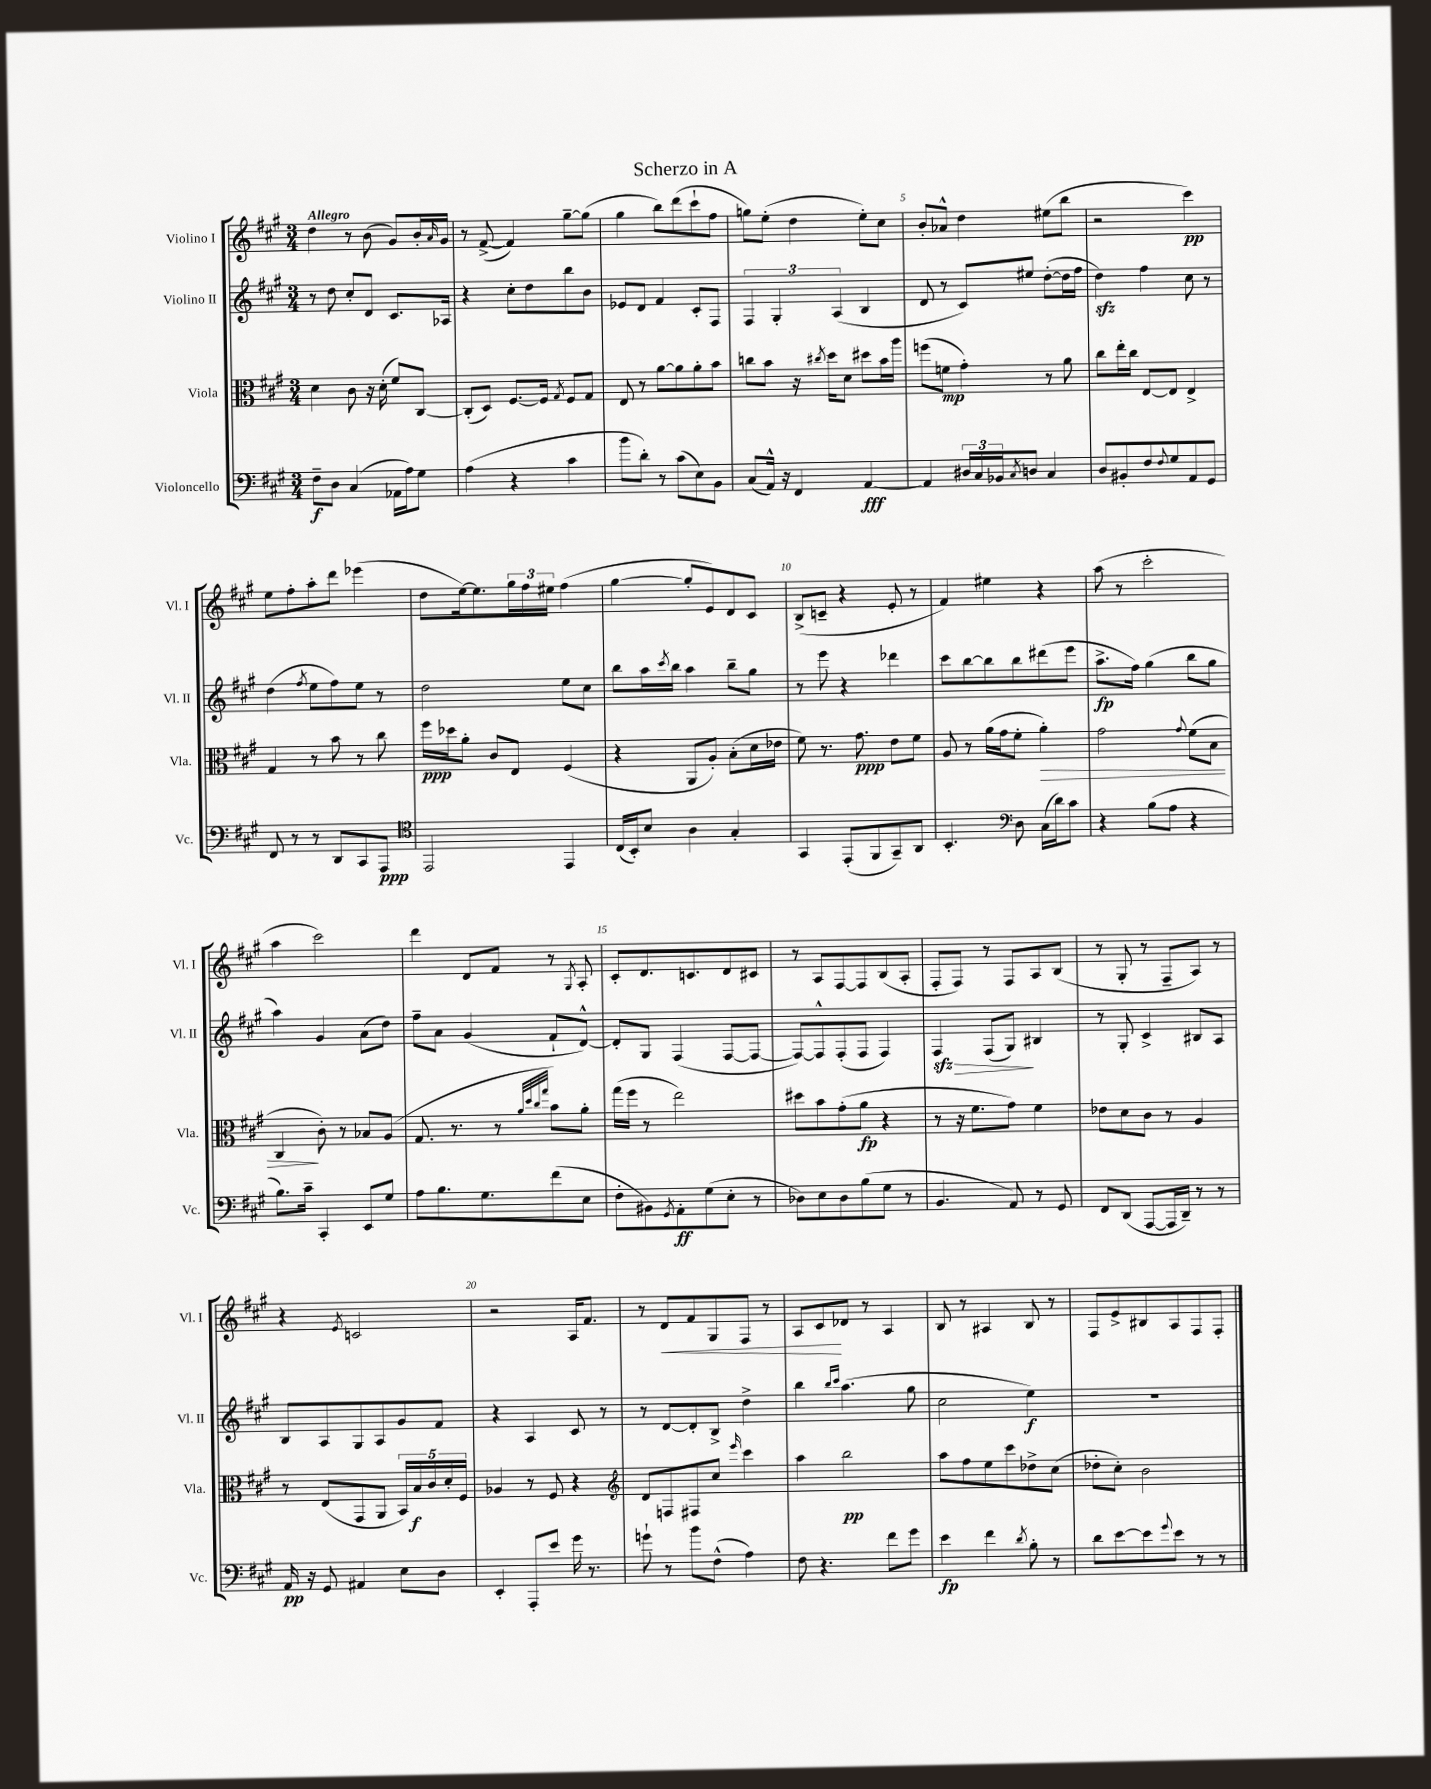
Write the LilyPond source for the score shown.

\header { title = "Scherzo in A" }
<<
\new StaffGroup <<
\new Staff = "s0" \with { instrumentName = "Violino I" shortInstrumentName = "Vl. I" } {
    \clef treble \key a \major \numericTimeSignature \time 3/4 \tempo "Allegro"
    d''4 r8 b'8( gis'8) b'16-. \grace { a'16 } gis'16 |
    r8 fis'8~->( fis'4) gis''8~-- gis''8( |
    gis''4 b''8) d'''8( cis'''8-! fis''8 |
    g''8) e''8-.( d''4 e''8-.) cis''8 |
    b'8-. aes'8-^ d''4 eis''8( b''8 |
    r2 cis'''4\pp) |
    e''8 fis''8-. a''8-. d'''8 ees'''4( |
    d''8 e''16~) e''8. \tuplet 3/2 { gis''16 fis''16 eis''16 } fis''4( |
    gis''4~ gis''8-. e'8) d'8 cis'8 |
    b8->( c'8-- r4 e'8-. r8 |
    fis'4) eis''4 r4 |
    a''8( r8 cis'''2-. |
    a''4 cis'''2) |
    d'''4 d'8 fis'8 r8 \acciaccatura { gis8 } a8-. |
    cis'8-. d'8. c'8. d'8 cis'8 |
    r8 a8 fis8~ fis8 b8( a8-. |
    fis8-. fis8) r8 fis8 a8 b8( |
    r8 gis8-. r8 fis8-- a8) r8 |
    r4 \acciaccatura { e'8 } c'2 |
    r2 a16 fis'8. |
    r8 d'8\< fis'8 gis8 fis8 r8 |
    a8 cis'8\! des'8 r8 a4 |
    b8 r8 ais4 b8 r8 |
    fis8 e'8-> bis8 a8 fis8 fis8-. \bar "|." |
}
\new Staff = "s1" \with { instrumentName = "Violino II" shortInstrumentName = "Vl. II" } {
    \clef treble \key a \major \numericTimeSignature \time 3/4
    r8 d''8 cis''8-. d'8 cis'8. aes16 |
    r4 cis''8-. d''8 b''8 b'8 |
    ees'8 d'8 fis'4 cis'8-. fis8 |
    \tuplet 3/2 { fis4 gis4-. a4( } b4 |
    d'8 r8 cis'8) eis''8 d''8~-.( d''16 fis''16 |
    d''4\sfz) fis''4 cis''8 r8 |
    d''4( \acciaccatura { fis''8 } e''8 fis''8) e''8 r8 |
    d''2 e''8 cis''8 |
    b''8 a''16 \acciaccatura { cis'''8 } b''16 a''4 b''8-- gis''8 |
    r8 e'''8 r4 des'''4 |
    cis'''8 b''8~ b''8 b''8 dis'''8( e'''8 |
    a''8.->\fp fis''16) gis''4( b''8 gis''8 |
    a''4) gis'4 a'8( d''8) |
    fis''8-- a'8 gis'4( fis'8-! d'8~-^) |
    d'8-. gis8 fis4( fis8~ fis8~ |
    fis8~) fis8-^ fis8-.( fis8 fis4) |
    fis4\sfz\> fis8( gis8\!) bis4 |
    r8 gis8-. cis'4-> bis8 a8 |
    b8 a8 gis8 a8 gis'8 fis'8 |
    r4 a4 cis'8 r8 |
    r8 d'8~ d'8-. b8-> d''4-> |
    b''4 \grace { b''16 cis'''16 } a''4.( gis''8 |
    cis''2 e''4\f) |
    r2. \bar "|." |
}
\new Staff = "s2" \with { instrumentName = "Viola" shortInstrumentName = "Vla." } {
    \clef alto \key a \major \numericTimeSignature \time 3/4
    d'4 cis'8 r16 d'16-.( fis'8) cis8~ |
    cis8-.( d8) fis8.~ fis16 \acciaccatura { gis8 } fis8 gis8 |
    e8 r8 a'8~ a'8 a'8-. b'8 |
    c''8 b'8 r16 \acciaccatura { cis''8 } d''16 d'8 dis''8 b'16 a''16 |
    f''8( f'8\mp gis'4-.) r8 a'8 |
    cis''8 e''16-. cis''16 e8~ e8 e4-> |
    gis4 r8 b'8 r8 cis''8 |
    fis''16\ppp des''16 a'8-. cis'8 e8 fis4( |
    r4 a,8 a8-.) b8-.( d'16 ees'16 |
    fis'8) r8. gis'8.\ppp e'8 fis'8 |
    a8 r8 a'16( gis'16 fis'8-. a'4-.\>) |
    gis'2 \appoggiatura { gis'8 } fis'8( b8 |
    cis4\! cis'8-.) r8 bes8 a8( |
    gis8. r8. r8 \grace { a'32 d''32 cis''32 gis''32 } b'8) a'8-. |
    gis''16( fis''16 r8 e''2) |
    dis''8 b'8 gis'8-.( a'8\fp r4 |
    r8 r16 fis'8. gis'8) fis'4 |
    ees'8 d'8 cis'8 r8 a4 |
    r8 e8( gis,8 a,8 \tuplet 5/4 { b,16) b16\f cis'16 d'16-. fis16 } |
    aes4 r8 fis8 r4 |
    \clef treble d'8 f8 fis8 cis''8 \grace { e'''16 } cis'''4 |
    a''4 b''2\pp |
    a''8 fis''8 e''8 cis'''8 des''8-> cis''8( |
    des''8-. cis''8-.) b'2 \bar "|." |
}
\new Staff = "s3" \with { instrumentName = "Violoncello" shortInstrumentName = "Vc." } {
    \clef bass \key a \major \numericTimeSignature \time 3/4
    fis8--\f d8 cis4( aes,16 a16) gis8 |
    a4( r4 cis'4 |
    b'8 d'8-.) r8 cis'8( e8) b,8 |
    cis8( a,16-^) r16 fis,4 a,4~\fff |
    a,4 \tuplet 3/2 { dis16 cis16 bes,16 } \acciaccatura { cis8 } d8 cis4 |
    d8 bis,8-. fis8 \appoggiatura { fis8 } gis8 a,8 gis,8 |
    fis,8 r8 r8 d,8 cis,8 a,,8\ppp |
    \clef tenor e,2 e,4 |
    cis16( b,16-.) b8 a4 gis4-. |
    gis,4 e,8-.( fis,8 gis,8--) a,8 |
    b,4.-. \clef bass d8 cis16( d'16) cis'8 |
    r4 b8( a8 r4 |
    b8.) cis'16-- cis,4-. e,8 gis8 |
    a8 b8. gis8. fis'8( e8 |
    fis8-. bis,8) \acciaccatura { gis,8 } a,8-.\ff gis8( e8-. r8 |
    des8) e8 des8 b8( gis8 r8 |
    b,4. a,8) r8 gis,8 |
    fis,8 d,8( a,,8~ a,,16 d,16--) r8 r8 |
    a,16\pp r16 gis,8 ais,4 e8 d8 |
    e,4-. a,,8-. e'8 gis'16 r8. |
    g'8-! r8 b'8 fis8-^( a4) |
    fis8 r4. fis'8 gis'8 |
    e'4\fp fis'4 \acciaccatura { d'8 } b8-. r8 |
    d'8 e'8~ e'8 \appoggiatura { gis'8 } e'8 r8 r8 \bar "|." |
}
>>
>>
\layout { \context { \Score \override BarNumber.break-visibility = ##(#f #t #t) barNumberVisibility = #(every-nth-bar-number-visible 5) } }
